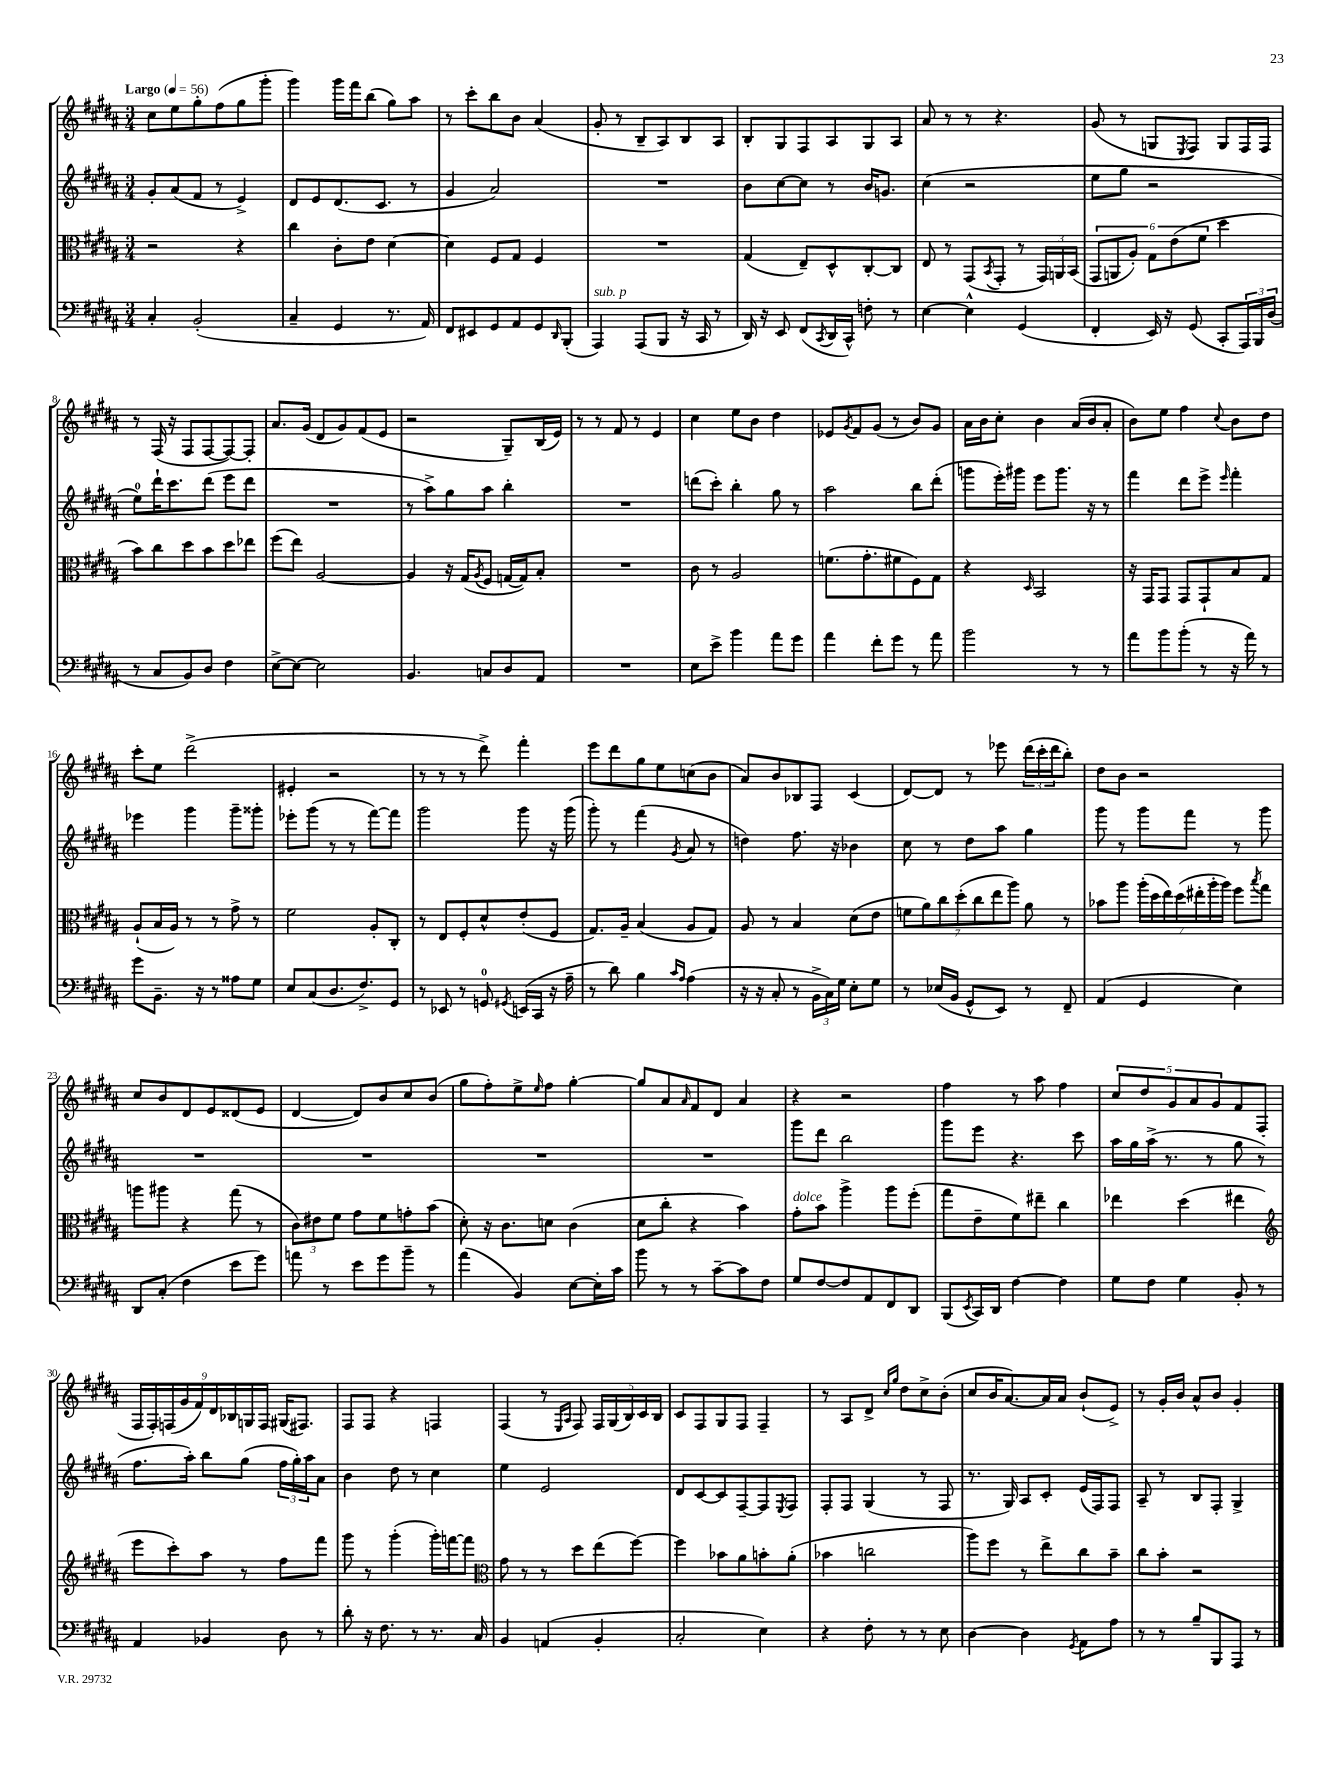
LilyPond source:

<<
\new StaffGroup <<
\new Staff = "s0" {
    \clef treble \key b \major \numericTimeSignature \time 3/4 \tempo "Largo" 4 = 56
    cis''8 e''8 gis''8-. fis''8( gis''8 gis'''8-. |
    gis'''4) gis'''16 fis'''16 b''8( gis''8) ais''8 |
    r8 cis'''8-. b''8 b'8 ais'4( |
    gis'8-. r8 b8-- ais8) b8 ais8 |
    b8-. gis8 fis8 ais8 gis8 ais8 |
    ais'8 r8 r8 r4. |
    gis'8( r8 g8 \acciaccatura { e8 } fis8) g8 fis16 fis16 |
    r8 fis16( r16 fis8 fis8~ fis8~) fis8-. |
    ais'8. gis'16( dis'8 gis'8) fis'8( e'8 |
    r2 gis8--) b16( e'16) |
    r8 r8 fis'8 r8 e'4 |
    cis''4 e''8 b'8 dis''4 |
    ees'8 \acciaccatura { gis'8 } fis'8 gis'8( r8 b'8) gis'8 |
    ais'16 b'16 cis''8-. b'4 ais'16( b'16 ais'8-. |
    b'8) e''8 fis''4 \appoggiatura { cis''8 } b'8 dis''8 |
    cis'''8-. e''8 dis'''2->( |
    eis'4-. r2 |
    r8 r8 r8 dis'''8->) fis'''4-. |
    e'''8 dis'''8 gis''8 e''8 c''8( b'8 |
    ais'8) b'8 bes8 fis8 cis'4( |
    dis'8~) dis'8 r8 ees'''8 \tuplet 3/2 { dis'''16( cis'''16-. dis'''16 } b''8-.) |
    dis''8 b'8 r2 |
    cis''8 b'8 dis'8 e'8 disis'8( e'8 |
    dis'4~ dis'8) b'8 cis''8 b'8( |
    gis''8 fis''8-.) e''8-> \grace { e''16 } fis''8 gis''4~-. |
    gis''8 ais'8 \grace { ais'16 } fis'8 dis'8 ais'4 |
    r4 r2 |
    fis''4 r8 ais''8 fis''4 |
    \tuplet 5/4 { cis''8 dis''8 gis'8 ais'8 gis'8 } fis'8 fis8( |
    \tuplet 9/8 { fis16 fis16-.) f16( gis'16 fis'16) dis'16 bes16 g16 f16 } gis16( fis8.) |
    fis8 fis8 r4 f4 |
    fis4( r8 \grace { e16 ais16 } fis8) \tuplet 5/4 { fis16 gis16( b16) cis'16 b16 } |
    cis'8 fis8 gis8 fis8 fis4-- |
    r8 ais8 dis'8-> \grace { cis''16 gis''16 } dis''8 cis''8-> b'8-.( |
    cis''8 b'16 ais'8.~) ais'16 ais'16 b'8-!( e'8->) |
    r8 gis'16-. b'16 ais'8-^ b'8 gis'4-. \bar "|." |
}
\new Staff = "s1" {
    \clef treble \key b \major \numericTimeSignature \time 3/4
    gis'8-. ais'8( fis'8 r8 e'4->) |
    dis'8 e'8 dis'8.( cis'8. r8 |
    gis'4 ais'2) |
    R2. |
    b'8 cis''8~ cis''8 r8 b'16 g'8. |
    cis''4( r2 |
    e''8 gis''8 r2 |
    e''8-0) dis'''16-! cis'''8. dis'''8( e'''8 dis'''8 |
    R2. |
    r8 ais''8->) gis''8 ais''8 b''4-. |
    R2. |
    d'''8( cis'''8-.) b''4-. gis''8 r8 |
    ais''2 b''8 dis'''8-.( |
    g'''8 e'''16-.) gis'''16 e'''8 gis'''8. r16 r8 |
    fis'''4 dis'''8 e'''8-> \grace { e'''16 } fis'''4-. |
    ees'''4 gis'''4 gis'''8-- gisis'''8-. |
    ees'''8-. gis'''8( r8 r8 fis'''8~) fis'''8 |
    gis'''2 gis'''8 r16 gis'''16( |
    gis'''8-.) r8 fis'''4( \acciaccatura { gis'8 } ais'8 r8 |
    d''4) fis''8. r16 bes'4 |
    cis''8 r8 dis''8 ais''8 gis''4 |
    gis'''8 r8 gis'''8 fis'''8 r8 gis'''8 |
    R2. |
    R2. |
    R2. |
    R2. |
    gis'''8 dis'''8 b''2 |
    gis'''8 e'''8 r4. cis'''8 |
    ais''16 gis''16 ais''16->( r8. r8 gis''8 r8 |
    fis''8. ais''16-.) b''8 gis''8( \tuplet 3/2 { fis''16 gis''16-.) ais''16 } ais'8 |
    b'4 dis''8 r8 cis''4 |
    e''4 e'2 |
    dis'8 cis'8~ cis'8 fis8~-- fis8 \acciaccatura { e8 } fis8 |
    fis8-. fis8 gis4( r8 fis8 |
    r8. gis16) ais8 cis'8-. e'16( fis16) fis8 |
    ais8-- r8 b8 fis8-. gis4-> \bar "|." |
}
\new Staff = "s2" {
    \clef alto \key b \major \numericTimeSignature \time 3/4
    r2 r4 |
    cis''4 cis'8-. e'8 dis'4~ |
    dis'4 fis8 gis8 fis4 |
    R2. |
    gis4( e8--) dis8-^ cis8~-. cis8 |
    e8 r8 gis,8( \acciaccatura { b,8 } gis,8-. r8 \tuplet 3/2 { gis,16) a,16 b,16( } |
    \tuplet 6/4 { gis,8 a,8 ais8-.) gis8 e'8( fis'8 } dis''4 |
    b'8) cis''8 dis''8 b'8 dis''8 ees''8 |
    fis''8( e''8) ais2~ |
    ais4 r16 gis16( \acciaccatura { ais8 } fis8 g16~ g16) b8-. |
    R2. |
    cis'8 r8 ais2 |
    f'8.( gis'8.-. fis'8 fis8) gis8 |
    r4 \grace { dis16 } b,2 |
    r16 gis,16 gis,8 gis,8 gis,8-! b8 gis8 |
    ais8-!( b16 ais16) r8 r8 gis'8-> r8 |
    fis'2 ais8-. cis8-. |
    r8 e8 fis8-. dis'8-^ e'8-.( fis8 |
    gis8.) ais16-- b4( ais8 gis8) |
    ais8 r8 b4 dis'8( e'8 |
    \tuplet 7/4 { f'8 ais'8) cis''8 dis''8-.( cis''8 e''8 ais''8) } ais'8 r8 |
    bes'8 ais''8 \tuplet 7/4 { ais''16-.( dis''16 e''16) dis''16( eis''16-. ais''16-. ais''16) } fis''8 \acciaccatura { b''8 } gis''8 |
    a''8 ais''8 r4 gis''8( r8 |
    \tuplet 3/2 { cis'8) eis'8 fis'8 } gis'8 fis'8 g'8-. b'8( |
    dis'8-.) r16 cis'8. d'8 cis'4( |
    dis'8 cis''8-. r4 b'4) |
    gis'8-.^\markup { \italic "dolce" } b'8 ais''4-> ais''8 fis''8-.( |
    gis''8 e'8-- fis'8) eis''8-- cis''4 |
    ees''4 dis''4( eis''4 |
    \clef treble e'''8 cis'''8-.) ais''8 r8 fis''8 fis'''8 |
    gis'''8 r8 gis'''4-.( gis'''16-.) f'''16~ f'''8 |
    \clef alto gis'8 r8 r8 dis''8 e''8( fis''8~) |
    fis''4 bes'8 ais'8 b'8-. ais'8-.( |
    bes'4 c''2 |
    ais''8) fis''8 r8 e''8-> cis''8 b'8-- |
    cis''8 b'8-. r2 \bar "|." |
}
\new Staff = "s3" {
    \clef bass \key b \major \numericTimeSignature \time 3/4
    cis4-. b,2-.( |
    cis4-- gis,4 r8. ais,16) |
    fis,8 eis,8 gis,8 ais,8 gis,8 \grace { dis,16 } b,,8-.( |
    ais,,4^\markup { \italic "sub. p" }) ais,,8( b,,8 r16 cis,16 r8 |
    dis,16) r16 e,8 fis,8( \acciaccatura { cis,8 } dis,16 cis,16-^) f8-. r8 |
    e4~ e4-^ gis,4( |
    fis,4-. e,16) r16 gis,8( cis,8-. \tuplet 3/2 { ais,,16) b,,16 dis16( } |
    r8 cis8 b,8) dis8 fis4 |
    e8~-> e8~ e2 |
    b,4. c8 dis8 ais,8 |
    R2. |
    e8 e'8-> b'4 ais'8 gis'8 |
    ais'4 fis'8-. gis'8 r8 ais'8 |
    b'2 r8 r8 |
    ais'8 b'8 b'8-.( r8 r16 ais'16) r8 |
    gis'8 b,8.-- r16 r8 aisis8 gis8 |
    e8 cis8( dis8. fis8.->) gis,8 |
    r8 ees,8 r8 g,8-0 \acciaccatura { gis,8 } e,16( cis,16 r16 ais16-- |
    r8 dis'8) b4 \grace { cis'16 ais16 } ais4( |
    r16 r16 cis8-. r8 \tuplet 3/2 { b,16-> cis16) gis16 } e8-. gis8 |
    r8 ees16( b,16 gis,8-^ e,8) r8 fis,8-- |
    ais,4( gis,4 e4) |
    dis,8 cis8-.( fis4 e'8 gis'8) |
    a'8 r8 e'8 gis'8 b'8-- r8 |
    ais'4( b,4) e8~ e16-. cis'16 |
    b'8 r8 r8 cis'8~-- cis'8 fis8 |
    gis8 fis8~ fis8 ais,8 fis,8 dis,8 |
    b,,8( \acciaccatura { e,8 } cis,16) dis,16 fis4~ fis4 |
    gis8 fis8 gis4 b,8-. r8 |
    ais,4 bes,4 dis8 r8 |
    dis'8-. r16 fis8. r8 r8. cis16 |
    b,4 a,4( b,4-. |
    cis2-. e4) |
    r4 fis8-. r8 r8 e8 |
    dis4~ dis4 \acciaccatura { gis,8 } ais,8 ais8 |
    r8 r8 b8-- b,,8 ais,,8 r8 \bar "|." |
}
>>
>>
